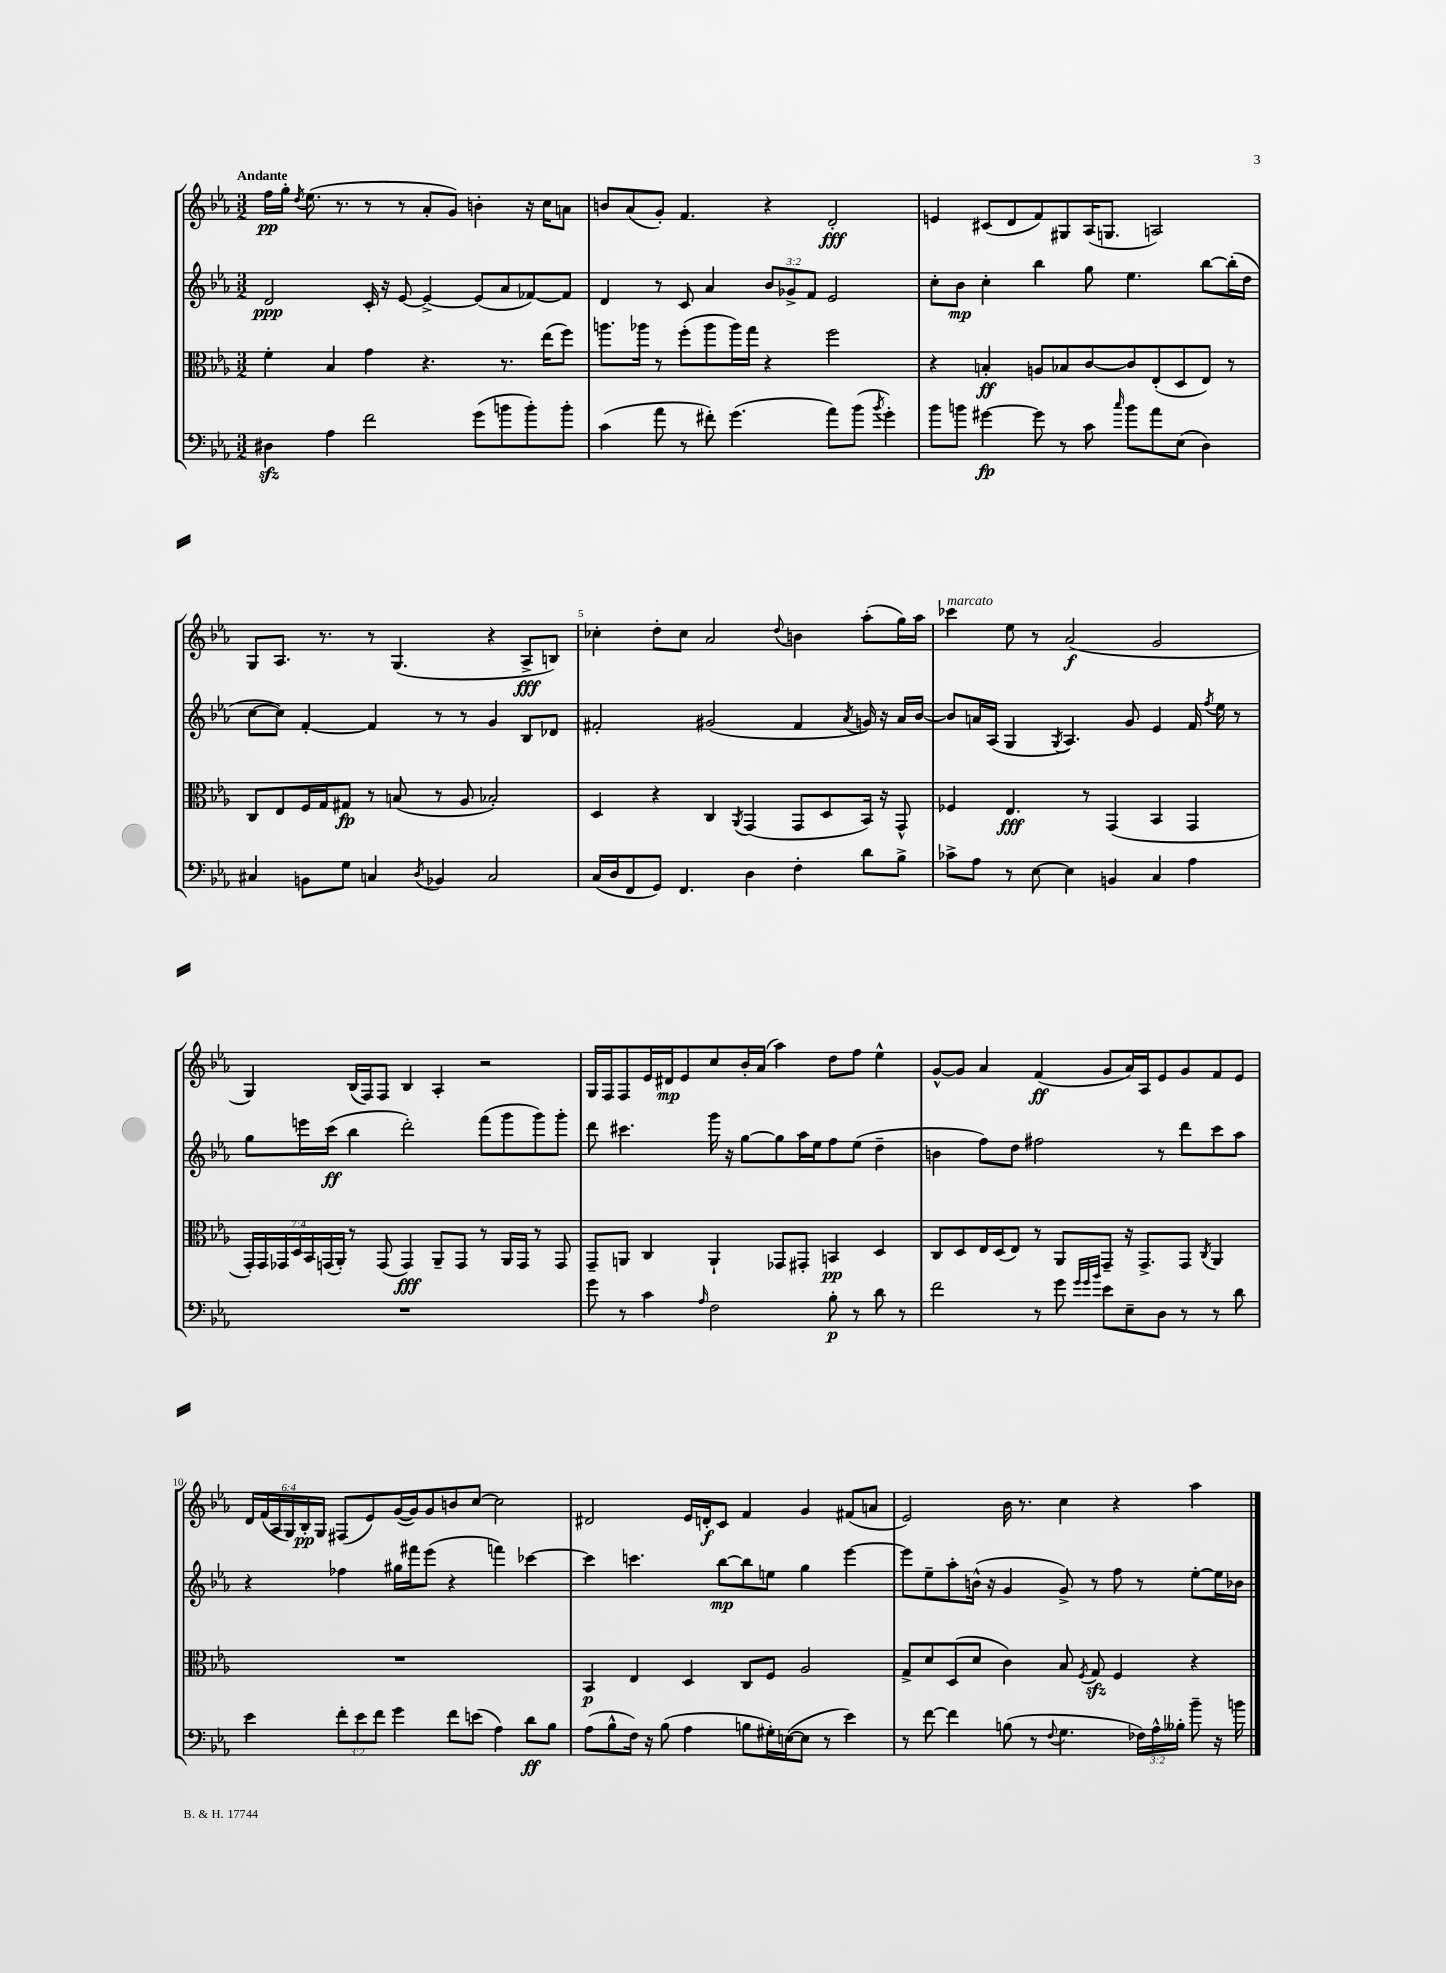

**kern	**kern	**kern	**kern
*staff4	*staff3	*staff2	*staff1
*clefF4	*clefC3	*clefG2	*clefG2
*k[b-e-a-]	*k[b-e-a-]	*k[b-e-a-]	*k[b-e-a-]
*M3/2	*M3/2	*M3/2	*M3/2
4D#	4f'	2d	16ff
.	.	.	16gg'
.	.	.	8qdd
.	.	.	(8.ee-
4A-	4B-	.	.
.	.	.	8.r
2f	4g	16c'	8r
.	.	16r	.
.	.	[8e-	8r
.	4.r	4e-^_	8a-'
.	.	.	8g)
(8g	.	(8e-]	4b'
8b	8.r	8a-	.
8b')	.	[8f-)	16r
.	(16ee-	.	16cc
8b'	8ff)	8f-]	8a
=	=	=	=
(4c	8.aa	4d	8b
.	.	.	(8a-
.	16aa-	.	.
8a-	8r	8r	8g')
8r	(8ff'	8c	4.f
8f#')	8aa-	4a-	.
(4.g	16aa-)	.	.
.	16gg	.	.
.	4r	12b-	4r
.	.	12g-^	.
.	.	12f	.
8a-)	2ff	2e-	2d'
(8b-	.	.	.
8qb-	.	.	.
4g')	.	.	.
=	=	=	=
8b-	4r	8cc'	4e
8b	.	8b-	.
[4g#	4B'	4cc'	(8c#
.	.	.	8d
8g#]	8A	4bb-	8f)
8r	8B-	.	8G#
8c	[8c	8gg	(16A-
.	.	.	8.G
16qqcc	.	.	.
8b	8c]	4.ee-	.
8a-	(8E-'	.	2A)
(8E-	8D	.	.
4D)	8E-)	[8bb-	.
.	8r	(16bb-']	.
.	.	16dd	.
=	=	=	=
4C#	8C	[8cc	8G
.	8E-	8cc])	8.A-
8BB	16F	[4f'	.
.	16G	.	8.r
8G	8G#	.	.
4C	8r	4f]	8r
.	(8B	.	(4.G
8qD	.	.	.
4BB-	8r	8r	.
.	8A-	8r	.
2C	2B-')	4g	4r
.	.	8B-	8A-^
.	.	8d-	8B)
=	=	=	=
(16C	4D	2f#'	4cc-'
16D	.	.	.
8FF	.	.	.
8GG)	4r	.	8dd'
4.FF	.	.	8cc-
.	4C	(2g#	2a-
.	8qAA-	.	.
4D	(4GG	.	.
.	.	.	8qqdd
4F'	8GG	4f#	4b
.	8D	.	.
.	.	8qa-	.
8d	16BB-)	16g)	(8aa-'
.	16r	16r	.
8B-^	8GG^^	16a-	16gg)
.	.	[16b-	16aa-
=	=	=	=
8c-^	4F-	8b-]	4ccc-
8A-	.	16a	.
.	.	(16A-	.
8r	4.E-	4G	8ee-
[8E-	.	.	8r
.	.	8qG	.
4E-]	.	4.A-)	(2a-
.	8r	.	.
4BB	(4GG	.	.
.	.	8g	.
4C	4BB-	4e-	2g
4A-	4GG	16f	.
.	.	8qff	.
.	.	16ee-	.
.	.	8r	.
=	=	=	=
1.r	28GG')	8gg	4G)
.	28GG	.	.
.	28GG-	.	.
.	28D	.	.
.	.	16eee	.
.	28BB-	.	.
.	(28GG	.	.
.	.	(16ccc	.
.	28AA-')	.	.
.	8r	4bb-	(16B-
.	.	.	16F)
.	(8GG	.	8F
.	4GG)	2ddd')	4B-
.	8AA-~	.	4A-'
.	8GG	.	.
.	8r	(8fff	2r
.	16AA-	8ggg	.
.	16GG	.	.
.	8r	8ggg)	.
.	8GG	8ggg'	.
=	=	=	=
8g	8GG~	8ddd	16G
.	.	.	16F
8r	8AA	4.ccc#	8F
4c	4C	.	16e-
.	.	.	16d#
.	.	.	8e-
16qqA-	.	.	.
2F	4AA`	16ggg	8cc
.	.	16r	.
.	.	[8gg	16b-'
.	.	.	(16a-
.	8GG-	8gg]	4aa-)
.	8GG#'	16aa-	.
.	.	16ee-	.
8B-'	4BB	8ff	8dd
8r	.	(8ee-	8ff
8d	4D	4dd~	4ee-^^
8r	.	.	.
=	=	=	=
2f	8C	4b	[8g^^
.	8D	.	8g]
.	16E-	8ff)	4a-
.	(16D	.	.
.	8E-)	8dd	.
8r	8r	2ff#	(4f
8g	8AA-	.	.
32qqg	.	.	.
32qqg	.	.	.
32qqb-	.	.	.
8e-	8GG~	.	8g
8E-~	16r	.	16a-)
.	8.GG^	.	16A-
8D	.	8r	8e-
8r	8GG	8ddd	8g
.	8qC	.	.
8r	4AA-	8ccc	8f
8d	.	8aa-	8e-
=	=	=	=
4e-	1.r	4r	24d
.	.	.	(24f
.	.	.	24A-
.	.	.	24G)
.	.	.	24B-'
.	.	.	24G
12f'	.	4ff-	(8F#
12e-	.	.	.
.	.	.	8e-)
12f	.	.	.
4g	.	16gg#	([16g
.	.	16fff#	16g])
.	.	(8eee-	8g
8f	.	4r	8b
(8e	.	.	[8cc
4A-)	.	4fff)	2cc]
8d	.	[4ccc-	.
8B-	.	.	.
=	=	=	=
(8A-	4BB-	4ccc-]	2d#
8B-^^	.	.	.
16F)	4E-	4.ccc	.
16r	.	.	.
(8B-	.	.	.
4A-	4D	.	16e-
.	.	.	16d'
.	.	[8bb-	8c
8B	8C	8bb-]	4f
16G#')	8F	8ee	.
([16E	.	.	.
8E]	2A-	4gg	4g
8r	.	.	.
4e-)	.	[4eee-	(8f#
.	.	.	8a
=	=	=	=
8r	8G^	8eee-]	2e-)
[8f	8d	8ee-~	.
4f]	(8D	8aa-'	.
.	8d	(16b^^	.
.	.	16r	.
(8B	4c)	4g	16b-
.	.	.	8.r
8r	.	.	.
8qqF	.	.	.
4.G	8B-	8g^)	4cc
.	8qF	.	.
.	8G	8r	.
.	4F	8ff	4r
24F-)	.	8r	.
24A-^^	.	.	.
24B--'	.	.	.
8b-~	4r	[8ee-'	4aa-
16r	.	16ee-]	.
16b	.	16b-	.
==	==	==	==
*-	*-	*-	*-
